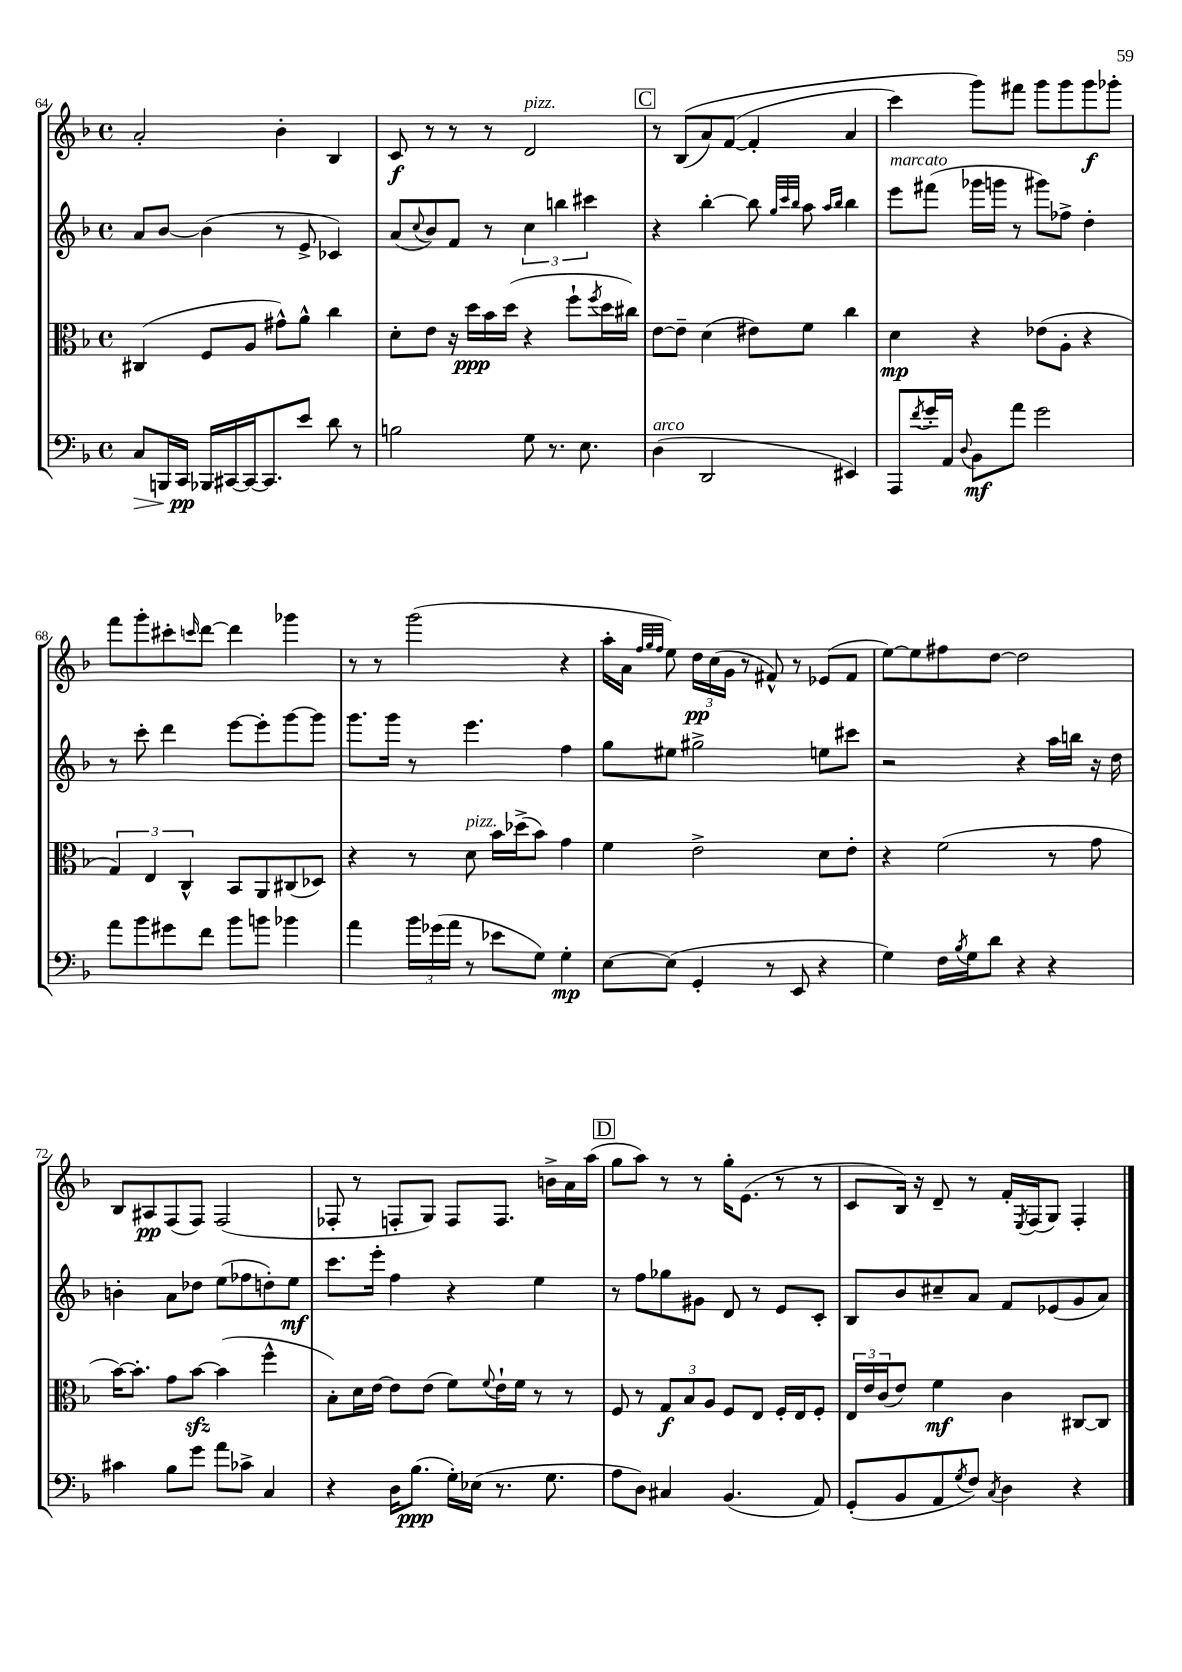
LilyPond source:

<<
\new StaffGroup <<
\new Staff = "s0" {
    \clef treble \key f \major \defaultTimeSignature \time 4/4
    a'2-. bes'4-. bes4 |
    c'8\f r8 r8 r8 d'2^\markup { \italic "pizz." } |
    \mark \markup { \box "C" } r8 bes8(\( a'8) f'8~( f'4-. a'4 |
    c'''4) g'''8\) fis'''8 g'''8 g'''8 g'''8\f ges'''8-. |
    f'''8 g'''8-. cis'''8-. \grace { c'''16 } d'''8~ d'''4 ges'''4 |
    r8 r8 g'''2( r4 |
    a''16-. a'16 \grace { f''32 g''32 f''32 } e''8) \tuplet 3/2 { d''16\pp c''16( g'16 } r8 fis'8-^) r8 ees'8( fis'8 |
    e''8~) e''8 fis''8 d''8~ d''2 |
    bes8 ais8\pp f8( f8) f2( |
    fes8-. r8 f8-. g8) f8 f8. b'16-> a'16 a''16( |
    \mark \markup { \box "D" } g''8 a''8) r8 r8 g''16-. e'8.( r8 r8 |
    c'8 bes16) r16 d'8-- r8 f'16-. \acciaccatura { e8 } f16( g8) f4-. \bar "|." |
}
\new Staff = "s1" {
    \clef treble \key f \major \defaultTimeSignature \time 4/4
    a'8 bes'8~ bes'4( r8 e'8-> ces'4) |
    a'8( \appoggiatura { c''8 } bes'8) f'8 r8 \tuplet 3/2 { c''4 b''4 cis'''4 } |
    \mark \markup { \box "C" } r4 bes''4~-. bes''8 \grace { g''32 c'''32 bes''32 } a''8 \grace { a''16 bes''16 } bes''4 |
    e'''8^\markup { \italic "marcato" } fis'''8( ges'''16 g'''16 r8 gis'''8) fes''8-> d''4-. |
    r8 c'''8-. d'''4 e'''8~ e'''8-. g'''8~ g'''8 |
    g'''8. g'''16 r8 e'''4. f''4 |
    g''8 eis''8 gis''2-> e''8 cis'''8 |
    r2 r4 a''16 b''16 r16 d''16 |
    b'4-. a'8 des''8 e''8( fes''8 d''8-.) e''8\mf |
    c'''8. e'''16-. f''4 r4 e''4 |
    \mark \markup { \box "D" } r8 f''8 ges''8 gis'8 d'8 r8 e'8 c'8-. |
    bes8 bes'8 cis''8-- a'8 f'8 ees'8( g'8 a'8) \bar "|." |
}
\new Staff = "s2" {
    \clef alto \key f \major \defaultTimeSignature \time 4/4
    cis4( f8 a8 gis'8-^) a'8-^ c''4 |
    d'8-. e'8 r16 d''16\ppp bes'16 d''16( r4 f''8-! \acciaccatura { f''8 } d''16 cis''16) |
    \mark \markup { \box "C" } e'8~ e'8-- d'4( eis'8) f'8 c''4 |
    d'4\mp r4 ees'8( a8-. r4 |
    \tuplet 3/2 { g4) e4 c4-^ } bes,8 a,8 cis8( des8) |
    r4 r8 d'8^\markup { \italic "pizz." } bes'16 des''16->( bes'8) g'4 |
    f'4 e'2-> d'8 e'8-. |
    r4 f'2( r8 g'8 |
    bes'16~) bes'8.-. g'8 bes'8~\sfz bes'4( f''4-^ |
    bes8-.) d'16 e'16~ e'8 e'8( f'8) \appoggiatura { f'8 } e'16-! f'16 r8 r8 |
    \mark \markup { \box "D" } f8 r8 \tuplet 3/2 { g8\f bes8 a8 } f8 e8 f16-. e16 f8-. |
    \tuplet 3/2 { e16 e'16 c'16( } e'8) f'4\mf c'4 cis8~ cis8 \bar "|." |
}
\new Staff = "s3" {
    \clef bass \key f \major \defaultTimeSignature \time 4/4
    c8\> b,,16 c,16\pp\! bes,,16 cis,16~ cis,16~ cis,8. e'8 d'8 r8 |
    b2 g8 r8. e8. |
    \mark \markup { \box "C" } d4^\markup { \italic "arco" }( d,2 eis,4) |
    a,,8 \acciaccatura { f'8 } g'16-. a,16 \appoggiatura { d8 } bes,8\mf a'8 g'2 |
    a'8 bes'8 gis'8 f'8 bes'8 b'8 bes'4 |
    a'4 \tuplet 3/2 { bes'16 ges'16( a'16 } r8 ees'8 g8) g4-.\mp |
    e8~ e8( g,4-. r8 e,8 r4 |
    g4) f16 \acciaccatura { bes8 } g16 d'8 r4 r4 |
    cis'4 bes8 g'8 a'8 ces'8-> c4 |
    r4 d16 bes8.\ppp( g16-.) ees16( r8. g8. |
    \mark \markup { \box "D" } a8 d8) cis4 bes,4.( a,8) |
    g,8-.( bes,8 a,8 \acciaccatura { g8 } f8) \acciaccatura { c8 } d4 r4 \bar "|." |
}
>>
>>
\layout { \context { \Score currentBarNumber = #64 } }
